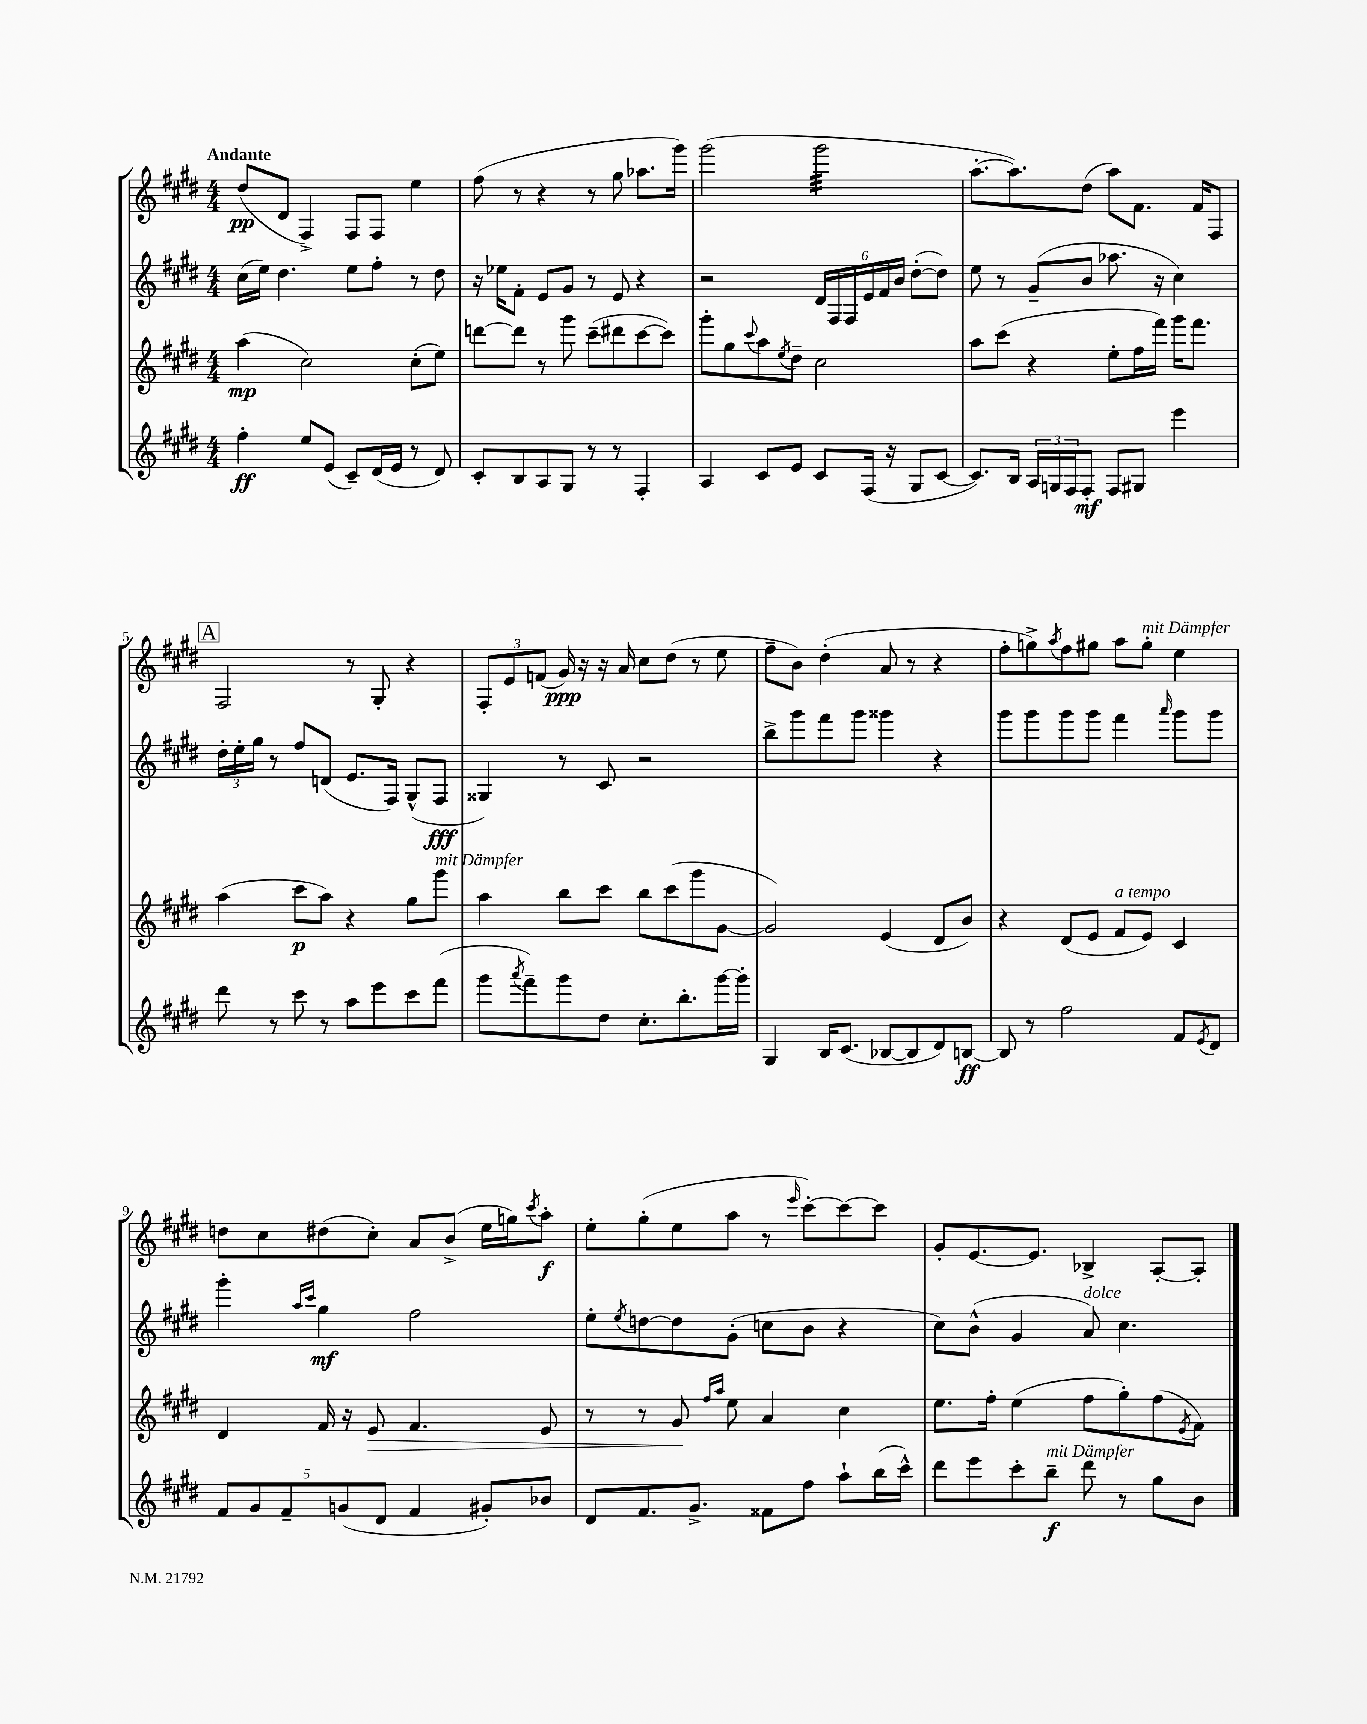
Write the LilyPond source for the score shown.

<<
\new StaffGroup <<
\new Staff = "s0" {
    \clef treble \key e \major \numericTimeSignature \time 4/4 \tempo "Andante"
    dis''8\pp( dis'8 fis4->) fis8 fis8 e''4 |
    fis''8( r8 r4 r8 gis''8 aes''8. gis'''16) |
    gis'''2( gis'''2:32 |
    a''8.~-. a''8.) dis''8( a''8) fis'8. fis'16 fis8 |
    \mark \markup { \box "A" } fis2 r8 gis8-. r4 |
    \tuplet 3/2 { fis8-. e'8 f'8( } gis'16\ppp) r16 r16 a'16 cis''8 dis''8( r8 e''8 |
    fis''8-- b'8) dis''4-.( a'8 r8 r4 |
    fis''8-. g''8->) \acciaccatura { a''8 } fis''8 gis''8 a''8 gis''8-.^\markup { \italic "mit Dämpfer" } e''4 |
    d''8 cis''8 dis''8( cis''8-.) a'8 b'8->( e''16 g''16) \acciaccatura { cis'''8 } a''8-.\f |
    e''8-. gis''8-.( e''8 a''8 r8 \grace { e'''16 } cis'''8~-.) cis'''8~ cis'''8 |
    gis'8-. e'8.~ e'8. bes4-> a8~-. a8-. \bar "|." |
}
\new Staff = "s1" {
    \clef treble \key e \major \numericTimeSignature \time 4/4
    cis''16( e''16) dis''4. e''8 fis''8-. r8 dis''8 |
    r16 ees''16 fis'8-. e'8 gis'8 r8 e'8 r4 |
    r2 \tuplet 6/4 { dis'16 fis16 fis16 e'16 fis'16 b'16 } dis''8~-.( dis''8) |
    e''8 r8 gis'8--( b'8 aes''8. r16 cis''4) |
    \mark \markup { \box "A" } \tuplet 3/2 { dis''16-. e''16-. gis''16 } r8 fis''8 d'8( e'8. fis16) gis8-^( fis8\fff |
    gisis4) r8 cis'8 r2 |
    b''8-> gis'''8 fis'''8 gis'''8 gisis'''4 r4 |
    gis'''8 gis'''8 gis'''8 gis'''8 fis'''4 \grace { a'''16 } gis'''8 gis'''8 |
    gis'''4-. \grace { a''16 cis'''16 } gis''4\mf fis''2 |
    e''8-. \acciaccatura { e''8 } d''8~ d''8 gis'8-.( c''8 b'8 r4 |
    cis''8) b'8-^( gis'4 a'8^\markup { \italic "dolce" }) cis''4. \bar "|." |
}
\new Staff = "s2" {
    \clef treble \key e \major \numericTimeSignature \time 4/4
    a''4\mp( cis''2) cis''8-.( e''8) |
    d'''8~ d'''8 r8 gis'''8 cis'''8--( dis'''8 cis'''8~ cis'''8) |
    gis'''8-. gis''8 \appoggiatura { cis'''8 } a''8 \acciaccatura { e''8 } dis''8-- cis''2 |
    a''8 cis'''8( r4 e''8-. fis''16 fis'''16) gis'''16 fis'''8. |
    \mark \markup { \box "A" } a''4( cis'''8\p a''8) r4 gis''8 gis'''8^\markup { \italic "mit Dämpfer" } |
    a''4 b''8 cis'''8 b''8 cis'''8( gis'''8 gis'8~ |
    gis'2) e'4( dis'8 b'8) |
    r4 dis'8( e'8 fis'8^\markup { \italic "a tempo" } e'8) cis'4 |
    dis'4 fis'16 r16 e'8\> fis'4. e'8 |
    r8 r8 gis'8\! \grace { fis''16 a''16 } e''8 a'4 cis''4 |
    e''8. fis''16-. e''4( fis''8 gis''8-.) fis''8( \acciaccatura { e'8 } fis'8) \bar "|." |
}
\new Staff = "s3" {
    \clef treble \key e \major \numericTimeSignature \time 4/4
    fis''4-.\ff e''8 e'8( cis'8--) dis'16( e'16 r8 dis'8) |
    cis'8-. b8 a8 gis8 r8 r8 fis4-. |
    a4 cis'8 e'8 cis'8 fis16( r16 gis8 cis'8~ |
    cis'8.) b16 \tuplet 3/2 { a16 g16 fis16 } fis8-.\mf fis8 gis8 e'''4 |
    \mark \markup { \box "A" } dis'''8 r8 cis'''8 r8 a''8 e'''8 cis'''8 fis'''8( |
    gis'''8 \acciaccatura { a'''8 } fis'''8--) gis'''8 dis''8 cis''8.-. b''8.-. gis'''16~ gis'''16-. |
    gis4 b16 cis'8.( bes8~ bes8 dis'8) b8~\ff |
    b8 r8 fis''2 fis'8 \acciaccatura { e'8 } dis'8 |
    \tuplet 5/4 { fis'8 gis'8 fis'8-- g'8( dis'8 } fis'4 gis'8-.) bes'8 |
    dis'8 fis'8. gis'8.-> fisis'8 fis''8 a''8-! b''16( cis'''16-^) |
    dis'''8 e'''8 cis'''8-. b''8--\f^\markup { \italic "mit Dämpfer" } dis'''8 r8 gis''8 b'8 \bar "|." |
}
>>
>>
